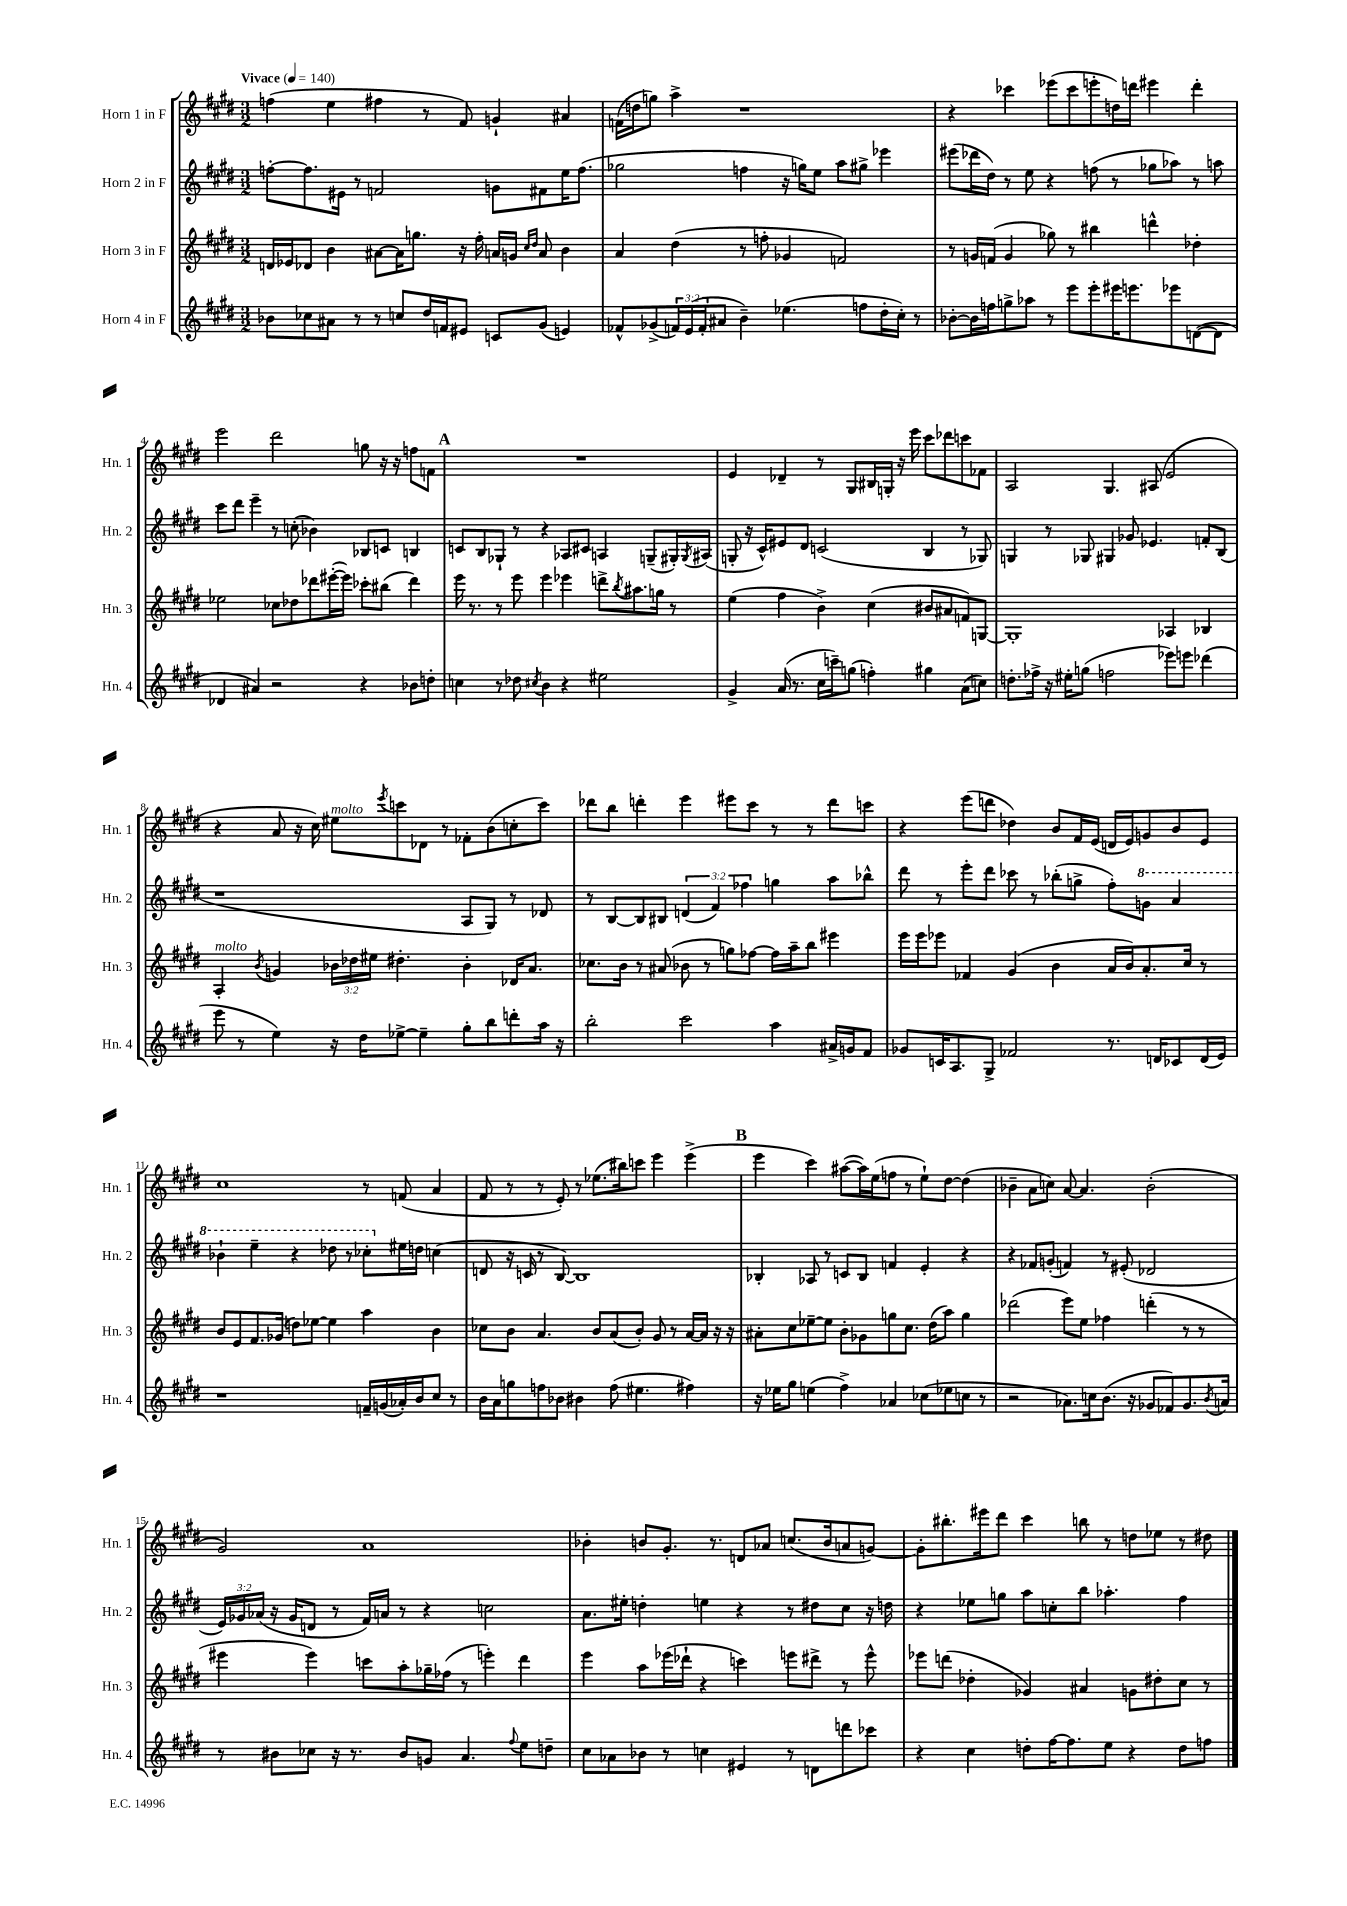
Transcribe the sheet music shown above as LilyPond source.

<<
\new StaffGroup <<
\new Staff = "s0" \with { instrumentName = "Horn 1 in F" shortInstrumentName = "Hn. 1" } {
    \clef treble \key e \major \numericTimeSignature \time 3/2 \tempo "Vivace" 4 = 140
    f''4( e''4 fis''4 r8 fis'8) g'4-! ais'4 |
    f'16( d''16 g''8) a''4-> r1 |
    r4 ces'''4 ees'''8( ces'''8 e'''8-. d''16) d'''16 eis'''4 d'''4-. |
    e'''2 dis'''2 g''8 r16 r16 f''8 f'8 |
    \mark \markup { \bold "A" } R1. |
    e'4 des'4-- r8 gis8 bis16 g16-. r16 e'''16 cis'''8 des'''8 c'''8 fes'8 |
    a2 gis4. ais8( e'2 |
    r4 a'8 r16 cis''16) eis''8^\markup { \italic "molto" } \acciaccatura { e'''8 } c'''8 des'8 r8 fes'8-. b'8( c''8-. c'''8) |
    des'''8 b''8 d'''4-. e'''4 eis'''8 cis'''8 r8 r8 d'''8 c'''8 |
    r4 e'''8( d'''8 des''4) b'8 fis'16 e'16( d'16 e'16) g'8 b'8 e'8 |
    cis''1 r8 f'8( a'4 |
    fis'8 r8 r8 e'8-.) r8 ees''8.( bis''16) c'''8 e'''4 e'''4->( |
    \mark \markup { \bold "B" } e'''4 cis'''4) ais''8~( ais''16) e''16( f''8 r8 e''8-!) dis''8~ dis''4( |
    bes'4-- a'8 c''8) a'8~ a'4. bes'2-.( |
    gis'2) a'1 |
    bes'4-. b'8 gis'8.-. r8. d'8 aes'8 c''8.( b'16 a'8 g'8~) |
    g'8-. bis''8.-. eis'''16 dis'''8 cis'''4 b''8 r8 d''8 ees''8 r8 dis''8 \bar "|." |
}
\new Staff = "s1" \with { instrumentName = "Horn 2 in F" shortInstrumentName = "Hn. 2" } {
    \clef treble \key e \major \numericTimeSignature \time 3/2 \override Staff.TupletNumber.text = #tuplet-number::calc-fraction-text
    f''8~-. f''8. eis'16 r8 f'2 g'8 fis'8 e''16 f''8.( |
    ges''2 f''4 r16 g''16) e''8 a''8 gis''8-> ees'''4 |
    eis'''8( des'''16 dis''16) r8 e''8 r4 f''8( r8 ges''8 aes''8) r8 a''8 |
    cis'''8 dis'''8 e'''4-- r8 c''8-.( bes'4) bes8 c'8 b4 |
    \mark \markup { \bold "A" } c'8 b8 ges8-! r8 r4 aes8 cis'8 a4 g8--( gis16-.) \acciaccatura { gis8 } ais16( |
    g8-. r16 cis'16-^) eis'8 dis'8 c'2( b4 r8 ges8) |
    g4 r8 ges8 gis4 ges'8 ees'4. f'8-. b8( |
    r1 a8 gis8) r8 des'8 |
    r8 b8~ b8 bis8 \tuplet 3/2 { d'4( fis'4) fes''4 } g''4 a''8 bes''8-^ |
    dis'''8 r8 e'''8-. dis'''8 ces'''8 r8 bes''8-.( g''8-> fis''8-.) \ottava #1 g''!8 a''4 |
    bes''4-! e'''4-- r4 des'''8 r8 ces'''8-. \ottava #0 eis''16 d''16 c''4( |
    d'8 r16 c'16 r8 b8~) b1 |
    \mark \markup { \bold "B" } bes4-. aes8 r8 c'8 bes8 f'4 e'4-. r4 |
    r4 fes'8 g'8-.( f'4) r8 eis'8-.( des'2 |
    \tuplet 3/2 { e'16) ges'16 aes'16( } r16 ges'16 d'8 r8 fis'16) a'16 r8 r4 c''2 |
    a'8. eis''16-. d''4-. e''4 r4 r8 dis''8 cis''8 r16 d''16 |
    r4 ees''8 g''8 a''8 c''8-. b''8 aes''4.-. fis''4 \bar "|." |
}
\new Staff = "s2" \with { instrumentName = "Horn 3 in F" shortInstrumentName = "Hn. 3" } {
    \clef treble \key e \major \numericTimeSignature \time 3/2 \override Staff.TupletNumber.text = #tuplet-number::calc-fraction-text
    d'16 ees'16 des'8 b'4 ais'8~ ais'16 g''8. r16 fis''16-. a'16 g'16 \grace { cis''16 dis''16 } a'8 b'4 |
    a'4 dis''4( r8 f''8-. ges'4 f'2) |
    r8 g'16 f'16( g'4 ges''8) r8 bis''4 d'''4-^ des''4-. |
    ees''2 ces''8 des''8 des'''8 eis'''16~-.( eis'''16) ces'''8-. bis''8( des'''4) |
    \mark \markup { \bold "A" } e'''16 r8. r8 e'''8 e'''4 ees'''4 d'''8-> \acciaccatura { b''8 } ais''8. g''16 r8 |
    e''4( fis''4 b'4->) cis''4( bis'8 ais'8 f'8) g8~ |
    g1-. aes4 bes4 |
    a4-.^\markup { \italic "molto" } \acciaccatura { b'8 } g'4 \tuplet 3/2 { bes'16 des''16 eis''16 } dis''4.-. bes'4-. des'16 a'8. |
    ces''8. b'16 r8 ais'8( bes'8 r8 g''8) fes''8~ fes''16 a''16-- b''8 eis'''4 |
    e'''16 e'''16 ees'''8 fes'4 gis'4( b'4 a'16 b'16) a'8.-. cis''16 r8 |
    b'8 e'8 fis'8. ges'16( d''8) ees''8~ ees''4 a''4 b'4 |
    ces''8 b'8 a'4. b'8 a'8( b'8-.) gis'8 r8 a'16~ a'16 r16 r16 |
    \mark \markup { \bold "B" } ais'8-. cis''8 ees''8~-- ees''8 b'8-. ges'8 g''8 cis''8. dis''16( a''8) g''4 |
    des'''2( e'''8) e''8 fes''4 d'''4-.( r8 r8 |
    eis'''4 eis'''4) c'''8 a''8-. ges''16-- fes''16( r8 e'''4-.) dis'''4 |
    e'''4 a''8 ees'''16( des'''16-! r4 c'''4) e'''8 dis'''8-> r8 e'''8-^ |
    ees'''8 d'''8( des''4-. ges'4) ais'4 g'8 dis''8-. cis''8 r8 \bar "|." |
}
\new Staff = "s3" \with { instrumentName = "Horn 4 in F" shortInstrumentName = "Hn. 4" } {
    \clef treble \key e \major \numericTimeSignature \time 3/2 \override Staff.TupletNumber.text = #tuplet-number::calc-fraction-text
    bes'8 ces''8 ais'8 r8 r8 c''8 dis''16 f'16 eis'8 c'8 gis'8( e'4) |
    fes'8-^ ges'8->( \tuplet 3/2 { f'16) e'16( f'16-. } ais'8 b'4--) ees''4.( f''8 dis''16-. cis''16-.) r8 |
    bes'8~-. bes'16 f''16 g''8-> aes''8 r8 e'''8 e'''8-. eis'''16 e'''8. ees'''8 d'8~( d'8 |
    des'4 ais'4) r2 r4 bes'8 d''8-. |
    \mark \markup { \bold "A" } c''4 r8 des''8 \acciaccatura { cis''8 } b'4 r4 eis''2 |
    gis'4-> a'16( r8. cis''16 c'''16--) g''8( f''4-.) gis''4 a'8( c''8) |
    d''8.-. fes''16-> r16 eis''16-. g''8( f''2 ees'''8) e'''8 des'''4( |
    e'''8 r8 e''4) r16 dis''16 ees''8~-> ees''4-- gis''8-. b''8 d'''8-. a''16 r16 |
    b''2-. cis'''2 a''4 ais'16-> g'16 fis'8 |
    ges'8 c'16 a8. gis8-> fes'2 r8. d'16 ces'8 d'16( e'16) |
    r1 f'16-- g'16( aes'16-.) b'16 cis''8 r8 |
    b'16 a'16 g''8 f''8 bes'8 bis'4 f''8( eis''4. fis''4) |
    \mark \markup { \bold "B" } r16 ees''16 gis''8 e''4( fis''4->) aes'4 ces''8( ees''8 c''8 r8 |
    r2 aes'8.) c''16 b'8.( r16 ges'8 fes'8) ges'8. \acciaccatura { b'8 } a'16 |
    r8 bis'8 ces''8 r16 r8. bis'8 g'8 a'4. \appoggiatura { fis''8 } e''8 d''8-- |
    cis''8 aes'8 bes'8 r8 c''4 eis'4 r8 d'8 d'''8 ces'''8 |
    r4 cis''4 d''8-. fis''16~ fis''8. e''8 r4 d''8 f''8 \bar "|." |
}
>>
>>
